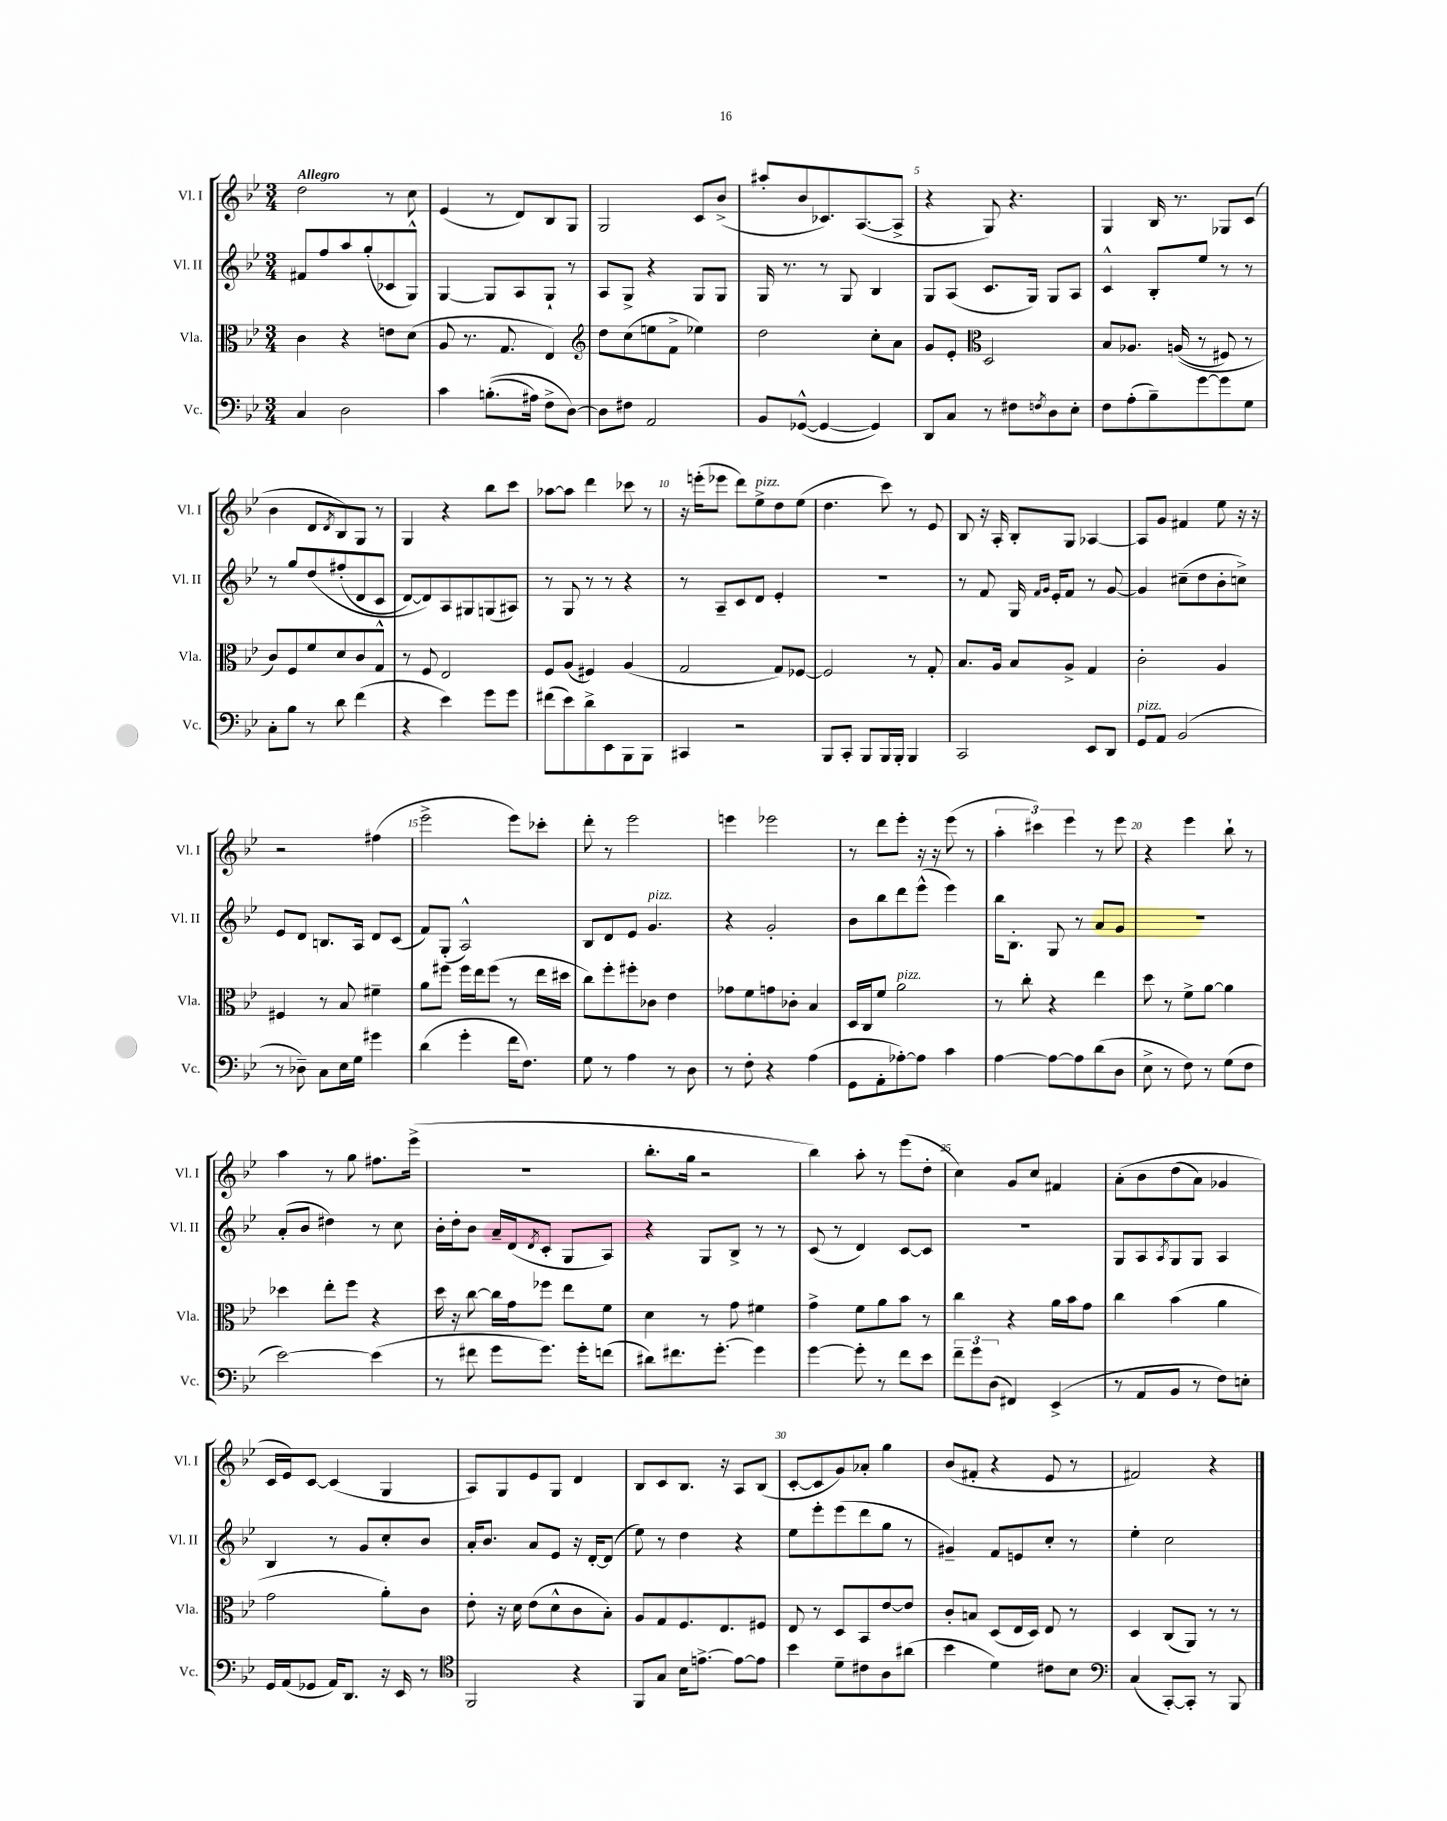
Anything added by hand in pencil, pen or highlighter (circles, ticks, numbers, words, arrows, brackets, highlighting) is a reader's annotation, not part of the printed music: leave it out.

**kern	**kern	**kern	**kern
*staff4	*staff3	*staff2	*staff1
*clefF4	*clefC3	*clefG2	*clefG2
*k[b-e-]	*k[b-e-]	*k[b-e-]	*k[b-e-]
*M3/4	*M3/4	*M3/4	*M3/4
4C	4c	8f#	2dd
.	.	8ff	.
2D	4r	8aa	.
.	.	(8gg'	.
.	8e	8c-	8r
.	(8d	8G^^)	8cc
=	=	=	=
4c	8A	[4G	(4e-
.	8.r	.	.
&((8.B'	.	8G]	8r
.	8.G	.	.
.	.	8A	8d)
16A#)	.	.	.
8F^	4E-)	8G`	8B-
[8D&)	.	8r	8G
=	=	=	=
*	*clefG2	*	*
8D]	8dd	8A	2G
8F#	(8cc	8G^	.
2AA	8ee	4r	.
.	8f^	.	.
.	4ee-)	8G	8c
.	.	8G	(8b-^
=	=	=	=
8BB-	2dd	16G	8aa#'
.	.	8.r	.
([8GG-^^	.	.	8b-
4GG-_	.	8r	8.c-)
.	.	8G	.
.	.	.	([8.A
4GG-])	8cc'	4B-	.
.	8a	.	8A^]
=	=	=	=
8DD	8g	8G	4r
8C	8e-'	(8A	.
*	*clefC3	*	*
8r	2D	8.c	8G)
8F#	.	.	4.r
.	.	16G)	.
8qF	.	.	.
8D	.	8G	.
8E-'	.	8A	.
=	=	=	=
8F	8B-	4c^^	4G
(8A'	8.A-	.	.
8B-~)	.	8B-'	16B-
.	&((16A	.	8.r
[8g	8r	8ee-	.
8g]	8F#)	8r	8G-
8G	8r	8r	(8c
=	=	=	=
8C'	8c&)	8r	4b-
8B-	8F	8gg	.
8r	8f	&(8dd	8d
.	.	.	8qd
8d	8d	(8ff#'	8B-)
(4f	8c	8d	8G
.	8G^^	8c	8r
=	=	=	=
4r	8r	[8d)	4G
.	8F	8d]&)	.
4e-)	2E-	8A	4r
.	.	8G#	.
8g	.	(8G	8bb-
8g	.	8A#)	8ccc
=	=	=	=
(8f#	8F	8r	[8aa-
8e-)	(8A	8G	8aa-]
8d^	4F#)	8r	4ddd
8EE-	.	8r	.
8BBB-	(4A	4r	8ccc-
8BBB-	.	.	8r
=	=	=	=
4CC#	2G	8r	16r
.	.	.	(16eee'
.	.	8A~	8eee-
2r	.	8c	8ddd)
.	.	8d	8ee-^
.	8G)	4e-'	8dd
.	[8F-	.	(8ee-
=	=	=	=
8BBB-	2F-]	2.r	4.dd
8CC'	.	.	.
8BBB-	.	.	.
16BBB-	.	.	8ccc)
16BBB-'	.	.	.
4BBB-	8r	.	8r
.	8G'	.	8e-
=	=	=	=
2CC	8.B-	8r	8B-
.	.	8f	16r
.	16A	.	16A'
.	8B-	16G	8B-'
.	.	16qqf	.
.	.	16qqg	.
.	.	16e-'	.
.	8A^	8f	8G
8EE-	4G	8r	[4A-
8DD	.	[8g	.
=	=	=	=
8GG	2c'	4g]	8A-]
8AA	.	.	8g
(2BB-	.	(8cc#~	4f#
.	.	8dd	.
.	4A	8b-'	8ee-
.	.	8cc^)	16r
.	.	.	16r
=	=	=	=
8r	4F#	8e-	2r
8D-~)	.	8d	.
8C	8r	8.B	.
16E-	8B-	.	.
16G	.	16A	.
4g#	4f#~	8d	(4ff#
.	.	(8c	.
=	=	=	=
(4d	8a	8f)	2eee-^
.	8ff#	(8G'	.
4g'	16ff#	2A^^)	.
.	16ee-	.	.
.	(8ff#	.	.
16f	8r	.	8eee-)
8.F)	.	.	.
.	16ee-	.	8ccc-'
.	16dd#	.	.
=	=	=	=
8G	8cc)	8B-	8ddd'
8r	8ff'	8d	8r
4A	8ff#'	8e-	2eee-
.	8c-	4.g	.
8r	4e-	.	.
8D	.	.	.
=	=	=	=
8r	8g-	4r	4eee
8F'	8f	.	.
4r	8g	2g'	2eee-
.	8c-'	.	.
(4A	4B-	.	.
=	=	=	=
8GG	16D	8b-	8r
.	16C	.	.
8AA'	8f	8bb-	8ddd
[8A-')	2a	8ddd	8eee-'
8A-]	.	(8eee-^^	16r
.	.	.	16r
4c	.	4eee-)	(8eee-
.	.	.	8r
=	=	=	=
[4A	8r	16bb-	6aa'
.	.	8.B-'	.
.	8cc'	.	.
.	.	.	6ccc#)
8A_	4r	8G	.
.	.	.	6eee-
8A]	.	8r	.
(8d	4ee-	8a	8r
8D	.	8g	8eee-
=	=	=	=
8E-^	8dd	2.r	4r
8r	8r	.	.
8F)	8f^	.	4eee-
8r	[8a	.	.
(8G	4a]	.	8bb-`
8F	.	.	8r
=	=	=	=
[2e-)	4dd-	(8a'	4aa
.	.	8b-	.
.	8ee-'	4dd#)	8r
.	8ff	.	8gg
(4e-]	4r	8r	8.ff#
.	.	8cc	.
.	.	.	(16eee-^
=	=	=	=
8r	16dd	16b-'	2.r
.	16r	16dd'	.
8f#	[8cc	8b-	.
8g	16cc]	16a~	.
.	16g	(16d	.
.	.	8qd	.
8.g)	8ff-	8c'	.
.	8ee-	8G	.
16g'	.	.	.
(8f	8f	8A)	.
=	=	=	=
8d#)	4d	4r	8.bb-'
8.f#	.	.	.
.	.	.	16gg
.	8r	8G	2r
[8.g'	.	.	.
.	8g	8B-^	.
4g]	4f#	8r	.
.	.	8r	.
=	=	=	=
[4g	4g^	(8c	4bb-)
.	.	8r	.
8g']	8f	4d)	8aa'
8r	8a	.	8r
8f	8b-	[8c	(8eee-
8e-	8r	8c]	8dd'
=	=	=	=
12f~	4cc	2.r	4cc)
12g	.	.	.
(12D	.	.	.
4FF#)	4r	.	8g
.	.	.	8cc
(4EE-^	16a	.	4f#
.	16b-	.	.
.	8g	.	.
=	=	=	=
8r	4cc	8G	&(8a'
8AA	.	8A	8b-
.	.	8qA	.
8BB-	(4b-	8G	(8dd
8r	.	8G	8a)
8F)	4a	4A	4g-
8E'	.	.	.
=	=	=	=
16GG	2g	4B-	16c
(16AA	.	.	16e-&)
8GG-	.	.	[8c
16AA)	.	8r	(4c]
8.DD	.	.	.
.	.	8g	.
16r	8a')	8cc'	4G
16EE-	.	.	.
8r	8c	8b-	.
=	=	=	=
*clefC4	*	*	*
2FF	8e-'	16a'	8A)
.	.	8.b-	.
.	16r	.	8G
.	16d	.	.
.	(8e-	8a	8e-
.	8d^^	8e-	8G
4r	8c	16r	4d
.	.	[16d'	.
.	8B-')	(8d]	.
=	=	=	=
8FF	8A	8ee-)	8B-
8G	8G	8r	8c
16B-	8.F	4dd	8.B-
[8.e^	.	.	.
.	8.E-	.	16r
8e_	.	4r	8A
8e]	8F#	.	(8B-
=	=	=	=
4b-	8E-	8ee-	[8c'
.	8r	8eee-'	8c]
8d~	8D	(8eee-	8g)
8c#	8BB-	8ddd	8a-'
8A	[8e-	8gg	4gg
(8a#	8e-]	8r	.
=	=	=	=
4b-	8c'	4g#~)	(8b-
.	8B	.	8f#'
4d)	(8D	8f	4r
.	16E-	8e	.
.	16D)	.	.
8c#	8E-	8cc'	8e-
8B-	8r	8r	8r
=	=	=	=
*clefF4	*	*	*
(4C	4D	4ee-'	2f#)
[8CC')	(8C	2cc	.
8CC']	8AA)	.	.
8r	8r	.	4r
8BBB-	8r	.	.
==	==	==	==
*-	*-	*-	*-
